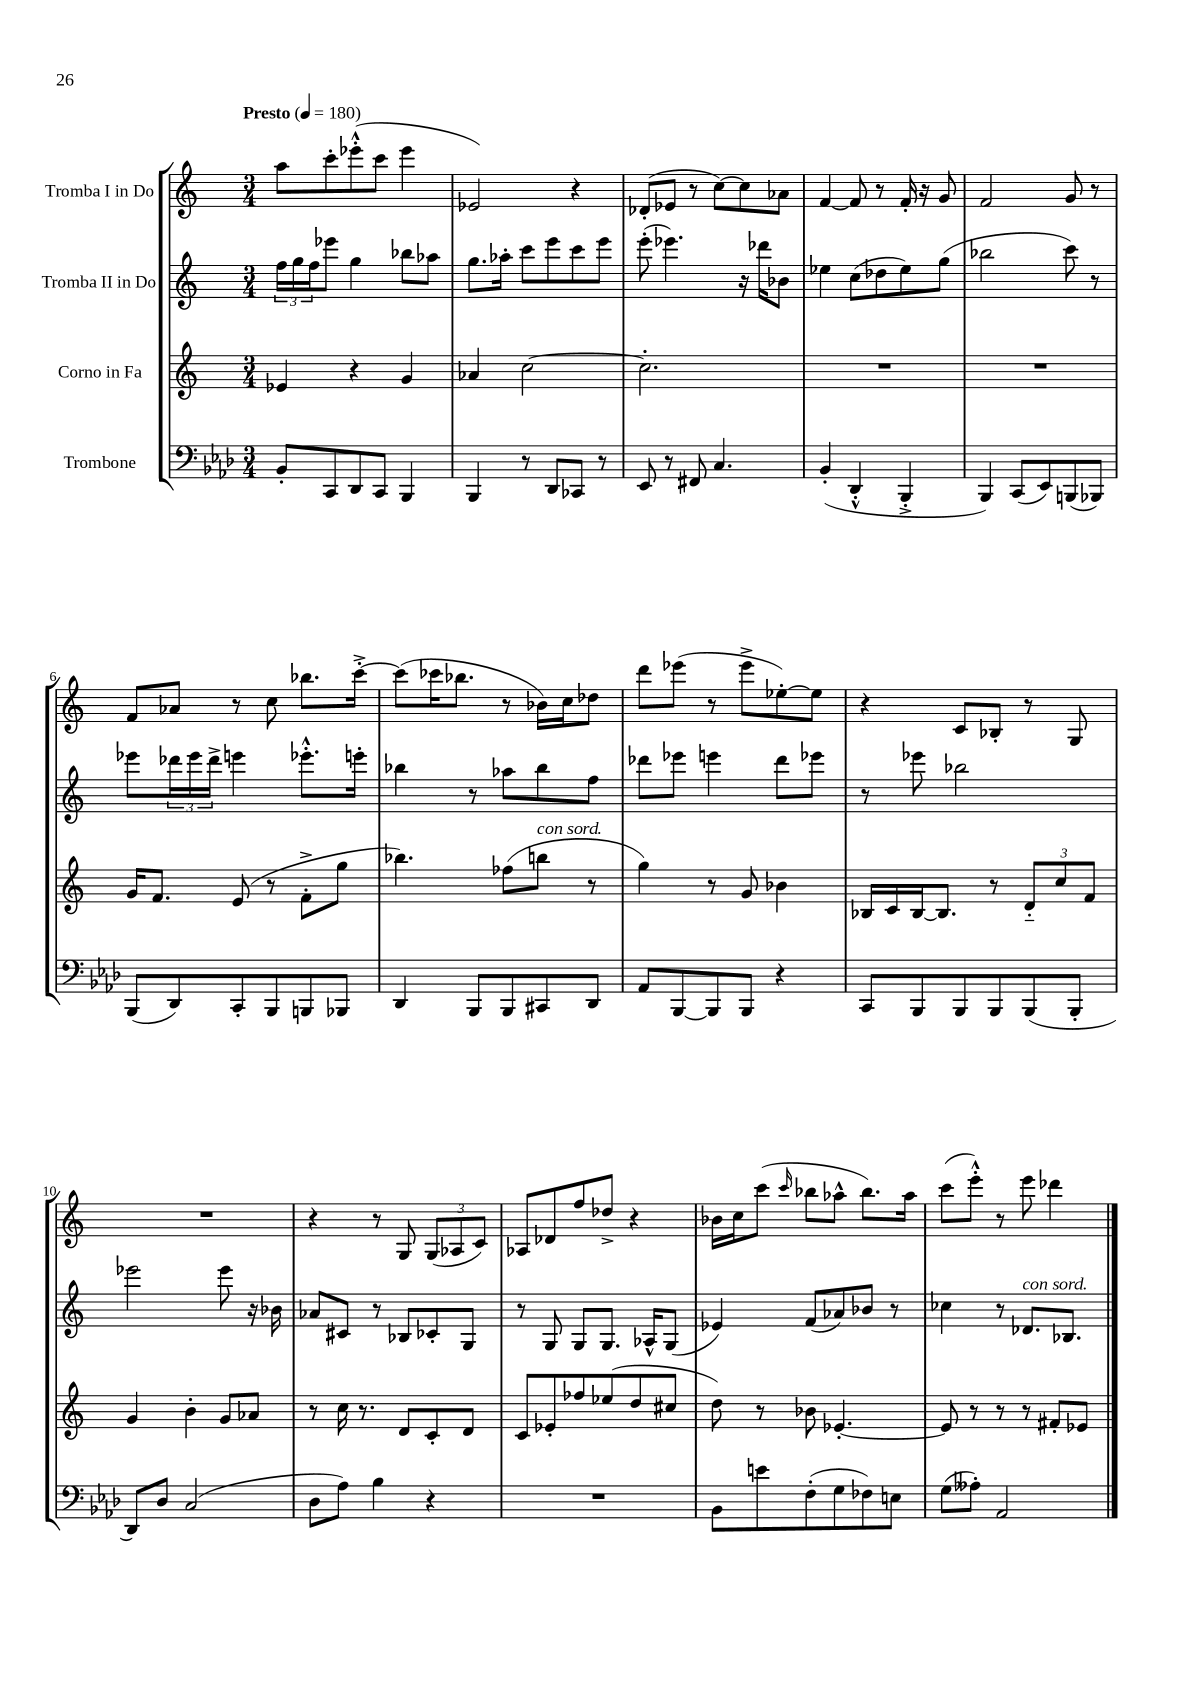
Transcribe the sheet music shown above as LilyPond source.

<<
\new StaffGroup <<
\new Staff = "s0" \with { instrumentName = "Tromba I in Do" } {
    \clef treble \key c \major \numericTimeSignature \time 3/4 \tempo "Presto" 4 = 180
    a''8 c'''8-. ees'''8-.-^( c'''8 ees'''4 |
    ees'2) r4 |
    des'8-.( ees'8 r8 c''8~) c''8 aes'8 |
    f'4~ f'8 r8 f'16-. r16 g'8 |
    f'2 g'8 r8 |
    f'8 aes'8 r8 c''8 bes''8. c'''16~-.-> |
    c'''8( ces'''16 bes''8. r8 bes'16) c''16 des''8 |
    d'''8 ees'''8( r8 ees'''8-> ees''8~-.) ees''8 |
    r4 c'8 bes8-. r8 g8 |
    R2. |
    r4 r8 g8 \tuplet 3/2 { g8( aes8 c'8) } |
    aes8 des'8 f''8 des''8-> r4 |
    bes'16 c''16 c'''8( \grace { c'''16 } bes''8 aes''8-^ bes''8.) aes''16 |
    c'''8( e'''8-.-^) r8 e'''8 des'''4 \bar "|." |
}
\new Staff = "s1" \with { instrumentName = "Tromba II in Do" } {
    \clef treble \key c \major \numericTimeSignature \time 3/4
    \tuplet 3/2 { f''16 g''16 f''16 } ees'''8 g''4 bes''8 aes''8 |
    g''8. aes''16-. c'''8 e'''8 c'''8 e'''8 |
    e'''8-.( ees'''4.) r16 des'''16 bes'8 |
    ees''4 c''8( des''8 ees''8) g''8( |
    bes''2 c'''8) r8 |
    ees'''8 \tuplet 3/2 { des'''16 ees'''16 des'''16-> } e'''4 ees'''8.-.-^ e'''16-. |
    bes''4 r8 aes''8 bes''8 f''8 |
    des'''8 ees'''8 e'''4 des'''8 ees'''8 |
    r8 ees'''8 bes''2 |
    ees'''2 ees'''8 r16 bes'16 |
    aes'8 cis'8 r8 bes8 ces'8-. g8 |
    r8 g8 g8 g8. aes16-^ g8( |
    ees'4) f'8( aes'8) bes'8 r8 |
    ces''4 r8 des'8.^\markup { \italic "con sord." } bes8. \bar "|." |
}
\new Staff = "s2" \with { instrumentName = "Corno in Fa" } {
    \clef treble \key c \major \numericTimeSignature \time 3/4
    ees'4 r4 g'4 |
    aes'4 c''2~ |
    c''2.-. |
    R2. |
    R2. |
    g'16 f'8. e'8( r8 f'8-.-> g''8 |
    bes''4.) fes''8( b''8^\markup { \italic "con sord." } r8 |
    g''4) r8 g'8 bes'4 |
    bes16 c'16 bes16~ bes8. r8 \tuplet 3/2 { d'8-_ c''8 f'8 } |
    g'4 b'4-. g'8 aes'8 |
    r8 c''16 r8. d'8 c'8-. d'8 |
    c'8 ees'8-. fes''8 ees''8( d''8 cis''8 |
    d''8) r8 bes'8 ees'4.~-. |
    ees'8 r8 r8 r8 fis'8-. ees'8 \bar "|." |
}
\new Staff = "s3" \with { instrumentName = "Trombone" } {
    \clef bass \key aes \major \numericTimeSignature \time 3/4
    bes,8-. c,8 des,8 c,8 bes,,4 |
    bes,,4 r8 des,8 ces,8 r8 |
    ees,8 r8 fis,8 c4. |
    bes,4-.( des,4-.-^ bes,,4-.-> |
    bes,,4) c,8( ees,8) b,,8( bes,,8) |
    bes,,8( des,8) c,8-. bes,,8 b,,8 bes,,8 |
    des,4 bes,,8 bes,,8 cis,8 des,8 |
    aes,8 bes,,8~ bes,,8 bes,,8 r4 |
    c,8 bes,,8 bes,,8 bes,,8 bes,,8( bes,,8-. |
    des,8) des8 c2( |
    des8 aes8) bes4 r4 |
    R2. |
    bes,8 e'8 f8-.( g8 fes8) e8 |
    g8( aeses8-.) aes,2 \bar "|." |
}
>>
>>
